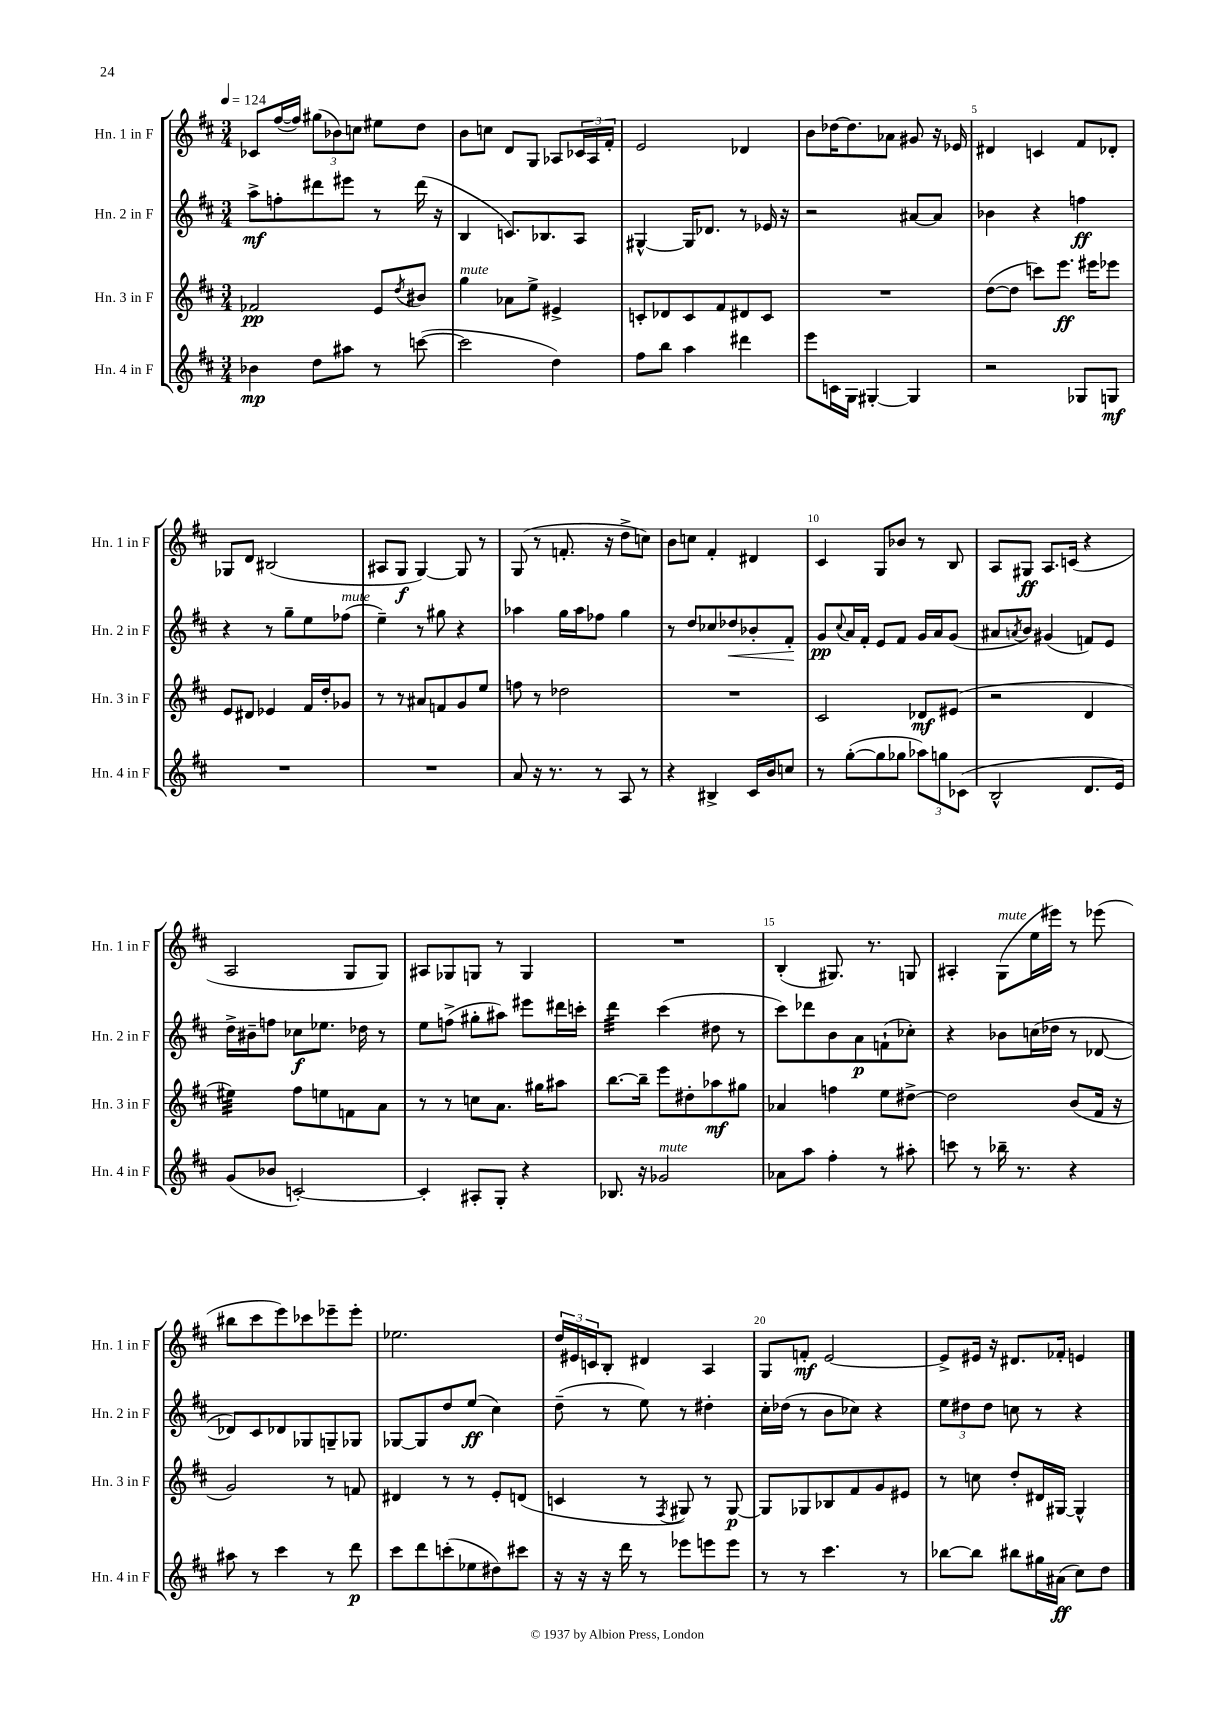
<<
\new StaffGroup <<
\new Staff = "s0" \with { instrumentName = "Hn. 1 in F" shortInstrumentName = "Hn. 1 in F" } {
    \clef treble \key d \major \numericTimeSignature \time 3/4 \tempo 4 = 124
    ces'8 fis''16~( fis''16) \tuplet 3/2 { gis''8( bes'8) c''8 } eis''8 d''8 |
    b'8 c''8 d'8 g8 aes8 \tuplet 3/2 { ces'16 aes16 fis'16-. } |
    e'2 des'4 |
    b'8 des''16~ des''8. aes'8 gis'8 r16 ees'16 |
    dis'4 c'4 fis'8 des'8-. |
    ges8 d'8 bis2( |
    ais8 g8\f g4~) g8 r8 |
    g8( r8 f'8.-. r16 d''8-> c''8) |
    b'8 c''8 fis'4-. dis'4 |
    cis'4 g8 bes'8 r8 b8 |
    a8 gis8\ff a8. c'16( r4 |
    a2 g8 g8) |
    ais8 ges8 g8 r8 g4 |
    R2. |
    b4-.( gis8.) r8. g8 |
    ais4-. g8^\markup { \italic "mute" }( e''16 eis'''16) r8 ees'''8( |
    bis''8 cis'''8 e'''8) ces'''8 ees'''8-- ees'''8-. |
    ees''2. |
    \tuplet 3/2 { d''16 eis'16 c'16 } b8-. dis'4 a4 |
    g8 f'8-.\mf e'2~ |
    e'8-> eis'16 r16 dis'8. fes'16-. e'4 \bar "|." |
}
\new Staff = "s1" \with { instrumentName = "Hn. 2 in F" shortInstrumentName = "Hn. 2 in F" } {
    \clef treble \key d \major \numericTimeSignature \time 3/4
    a''8->\mf f''8-. dis'''8 eis'''8 r8 dis'''16( r16 |
    b4 c'8.) bes8. a8 |
    gis4~-^ gis16 des'8. r8 ees'16 r16 |
    r2 ais'8~ ais'8 |
    bes'4 r4 f''4\ff |
    r4 r8 g''8-- e''8 fes''8^\markup { \italic "mute" }( |
    e''4--) r8 gis''8 r4 |
    aes''4 g''16 aes''16 fes''8 g''4 |
    r8 d''8 ces''8 des''8\< bes'8-. fis'8-.\! |
    g'8\pp \appoggiatura { cis''8 } a'16 fis'16-. e'8 fis'8 g'16 a'16 g'8( |
    ais'8 \acciaccatura { a'8 } b'8) gis'4( f'8) e'8 |
    d''16-> bis'16-- f''8 ces''8\f ees''8. des''16 r8 |
    e''8 f''8->( gis''8-. ais''8) eis'''8 dis'''16 c'''16-. |
    d'''4:32 cis'''4( dis''8 r8 |
    cis'''8) des'''8 b'8 a'8\p f'8-!( ces''8-.) |
    r4 bes'8 c''16( des''16 r8 des'8~ |
    des'8) cis'8 des'8 ges8 g8-- ges8 |
    ges8~ ges8 d''8 e''8\ff( cis''4) |
    d''8--( r8 e''8) r8 dis''4-. |
    cis''16-. des''16( r8 b'8 ces''8) r4 |
    \tuplet 3/2 { e''8 dis''8 dis''8 } c''8 r8 r4 \bar "|." |
}
\new Staff = "s2" \with { instrumentName = "Hn. 3 in F" shortInstrumentName = "Hn. 3 in F" } {
    \clef treble \key d \major \numericTimeSignature \time 3/4
    fes'2\pp e'8 \acciaccatura { d''8 } bis'8 |
    g''4^\markup { \italic "mute" } aes'8 e''8-> eis'4-> |
    c'8-. des'8 c'8 fis'8 dis'8 c'8 |
    R2. |
    d''8~( d''8 c'''8) e'''8.\ff eis'''16 ees'''8 |
    e'8 dis'8 ees'4 fis'16 d''16-. ges'8 |
    r8 r8 ais'8 f'8 g'8 e''8 |
    f''8 r8 des''2 |
    R2. |
    cis'2 des'8\mf eis'8( |
    r2 d'4 |
    eis''4:32) fis''8 e''8 f'8 a'8 |
    r8 r8 c''8 a'8. gis''16 ais''8 |
    b''8.~ b''16-- e'''8 dis''8-. aes''8\mf gis''8 |
    aes'4 f''4 e''8 dis''8~-> |
    dis''2 b'8( fis'16 r16 |
    g'2) r8 f'8 |
    dis'4 r8 r8 e'8-. d'8( |
    c'4 r8 \acciaccatura { fis8 } gis8) r8 gis8~\p |
    gis8 ges8 bes8 fis'8 g'8 eis'8 |
    r8 c''8 d''8-. dis'16 gis16~ gis4-^ \bar "|." |
}
\new Staff = "s3" \with { instrumentName = "Hn. 4 in F" shortInstrumentName = "Hn. 4 in F" } {
    \clef treble \key d \major \numericTimeSignature \time 3/4
    bes'4\mp d''8 ais''8 r8 c'''8~( |
    c'''2 d''4) |
    fis''8 b''8 a''4 dis'''4 |
    e'''8 c'16 g16 gis4~-. gis4 |
    r2 ges8 g8\mf |
    R2. |
    R2. |
    a'8 r16 r8. r8 a8 r8 |
    r4 bis4-> cis'16 b'16 c''8 |
    r8 g''8~-.( g''8 ges''8 \tuplet 3/2 { aes''8) g''8 ces'8( } |
    b2-^ d'8. e'16) |
    g'8( bes'8 c'2~-.) |
    c'4-. ais8-. g8-. r4 |
    bes8. r16 ges'2^\markup { \italic "mute" } |
    aes'8 a''8 fis''4-. r8 ais''8-. |
    c'''8 r8 bes''16-- r8. r4 |
    ais''8 r8 cis'''4 r8 d'''8\p |
    cis'''8 d'''8 c'''8-.( ees''8 dis''8) cis'''8 |
    r16 r16 r16 d'''16 r8 ees'''8 e'''8 e'''8 |
    r8 r8 cis'''4. r8 |
    bes''8~ bes''8 bis''8 gis''16 ais'16\ff( cis''8) d''8 \bar "|." |
}
>>
>>
\layout { \context { \Score \override BarNumber.break-visibility = ##(#f #t #t) barNumberVisibility = #(every-nth-bar-number-visible 5) } }
